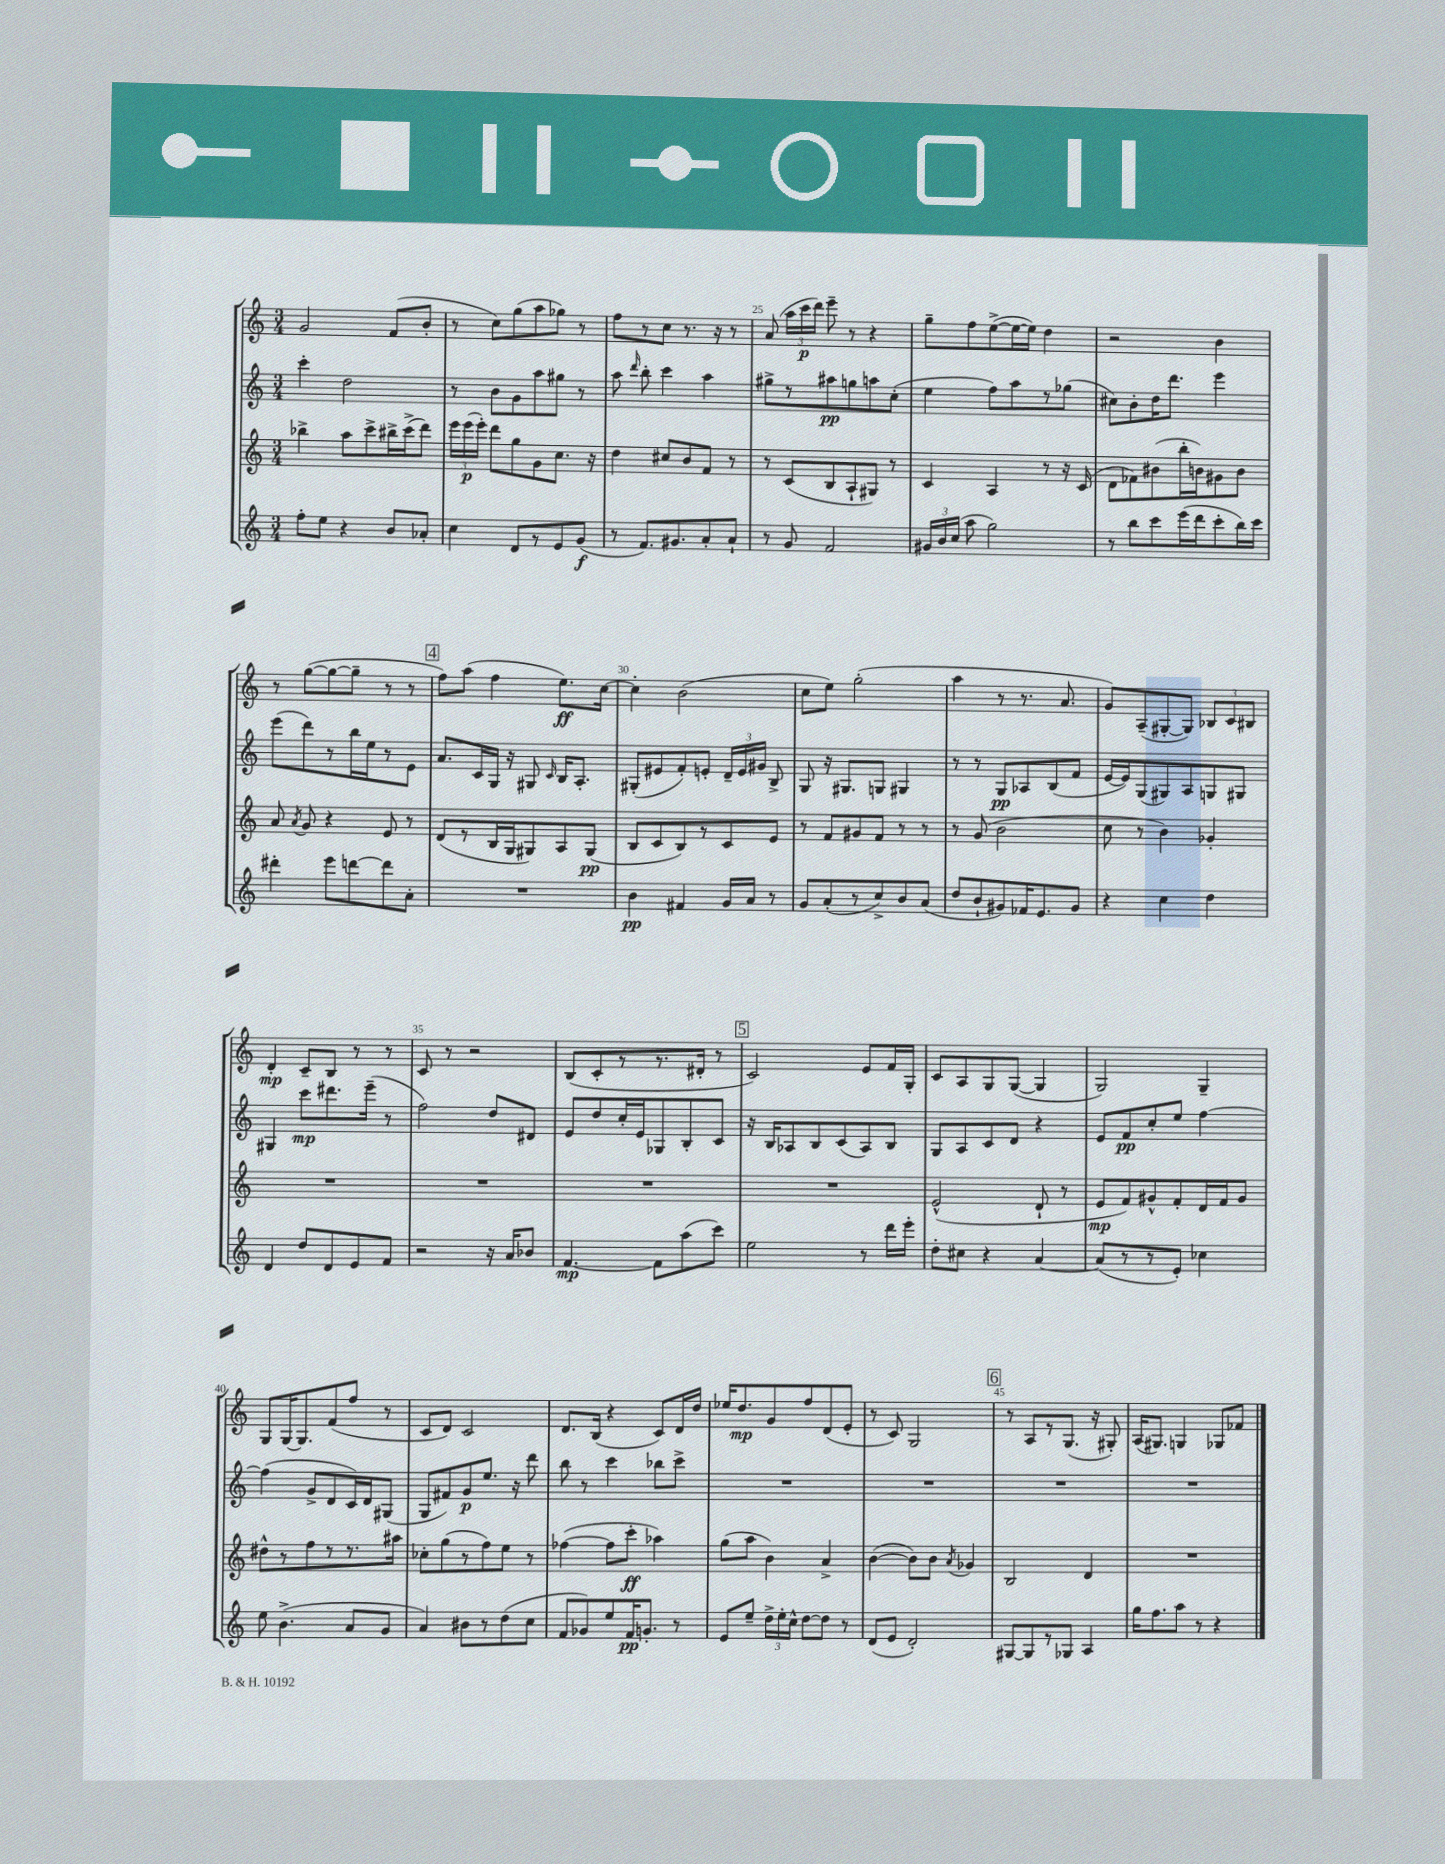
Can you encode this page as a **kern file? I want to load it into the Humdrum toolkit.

**kern	**dynam	**kern	**dynam	**kern	**dynam	**kern	**dynam
*part4	*part4	*part3	*part3	*part2	*part2	*part1	*part1
*staff4	*staff4	*staff3	*staff3	*staff2	*staff2	*staff1	*staff1
*clefG2	*	*clefG2	*	*clefG2	*	*clefG2	*
*k[]	*	*k[]	*	*k[]	*	*k[]	*
*M3/4	*	*M3/4	*	*M3/4	*	*M3/4	*
=22	=22	=22	=22	=22	=22	=22	=22
8ff'\L	.	4bb-X^\	.	4ccc'\	.	2g/	.
8ee\J	.	.	.	.	.	.	.
4r	.	8aa\L	.	2dd\	.	.	.
.	.	8ccc^\	.	.	.	.	.
8b/L	.	16bb#X^\L	.	.	.	(8f/L	.
.	.	(16ccc^\J	.	.	.	.	.
8a-X'/J	.	8ddd\J)	.	.	.	8b'/J	.
=23	=23	=23	=23	=23	=23	=23	=23
4cc\	.	24eee\LL	.	8r	.	8r	.
.	.	(24eee\	p	.	.	.	.
.	.	24eee'\JJ)	.	.	.	.	.
.	.	8ddd\L	.	8b\L	.	8cc\L)	.
8d/L	.	8gg\	.	8g\	.	(8gg\	.
8r	.	8g\	.	8aa\	.	8aa\	.
8e/	.	8.cc\J	.	8gg#X\J	.	8gg-X\J)	.
(8g/J	f	.	.	8r	.	8r	.
.	.	16r	.	.	.	.	.
=24	=24	=24	=24	=24	=24	=24	=24
8r	.	4dd\	.	8aa\	.	8ff\L	.
.	.	.	.	16qqddd/	.	.	.
8.f/L)	.	.	.	8bb'\	.	8r	.
.	.	8cc#X/L	.	4ccc\	.	8cc\J	.
8.g#X/	.	.	.	.	.	.	.
.	.	8b/	.	.	.	8.r	.
8a'/	.	8f/J	.	4aa\	.	.	.
.	.	.	.	.	.	16r	.
8a`/J	.	8r	.	.	.	8r	.
=25	=25	=25	=25	=25	=25	=25	=25
8r	.	8r	.	8gg#X^\L	.	(8a/	.
8g/	.	(8c/L	.	8r	.	24aa\LL	.
.	.	.	.	.	.	24ccc\	p
.	.	.	.	.	.	24ddd\JJ)	.
2f/	.	8B/	.	8aa#X\	pp	8eee~\	.
.	.	8A`/	.	8ggn\	.	8r	.
.	.	8G#X/J)	.	8aan\	.	4r	.
.	.	8r	.	(8cc'\J	.	.	.
=26	=26	=26	=26	=26	=26	=26	=26
24g#X/LL	.	4c/	.	4ee\	.	8gg~\L	.
24b/	.	.	.	.	.	.	.
(24cc/JJ	.	.	.	.	.	.	.
8aa\	.	.	.	.	.	8ff\	.
2gg\)	.	4A/	.	8ff\L)	.	([8ee^\	.
.	.	.	.	8aa\	.	16ee\L_	.
.	.	.	.	.	.	16ee\JJ])	.
.	.	8r	.	8r	.	4dd\	.
.	.	16r	.	(8gg-X\J	.	.	.
.	.	(16c/	.	.	.	.	.
=27	=27	=27	=27	=27	=27	=27	=27
8r	.	8d\L	.	8cc#X\L)	.	2r	.
8bb\L	.	8f-X\)	.	8b'\	.	.	.
8ccc\	.	(8b#X\	.	16dd\K	.	.	.
.	.	.	.	8.ddd\J	.	.	.
(16eee\L	.	16bb'\L	.	.	.	.	.
16ddd\J	.	16bn\J)	.	.	.	.	.
8ccc'\	.	8g#X\	.	4eee\	.	4b\	.
16bb\L)	.	8b\J	.	.	.	.	.
16ccc\JJ	.	.	.	.	.	.	.
!!LO:LB:g=z
=28	=28	=28	=28	=28	=28	=28	=28
4ddd#X'\	.	8a/	.	(8eee\L	.	8r	.
.	.	8qa/	.	.	.	.	.
.	.	8g/	.	8ddd\)	.	([8gg\L	.
8eee\L	.	4r	.	8r	.	8gg\_	.
[8dddn\	.	.	.	16bb\L	.	8gg~\J]	.
.	.	.	.	16ee\J	.	.	.
8ddd\]	.	8e/	.	8r	.	8r	.
8a'\J	.	8r	.	8e\J	.	8r	.
!!LO:REH:place=s1:t=4
=29	=29	=29	=29	=29	=29	=29	=29
2.r	.	(8d/L	.	8.a/L	.	8ff\L)	.
.	.	8r	.	.	.	(8aa\J	.
.	.	.	.	16c/L	.	.	.
.	.	16B/L	.	16G/JJ	.	4ff\	.
.	.	16G/J	.	16r	.	.	.
.	.	8G#X/)	.	8G#X/	.	.	.
.	.	.	.	16qqc/	.	.	.
.	.	8A/	.	16B/KL	.	8.ee\L)	ff
.	.	.	.	8.A'/J	.	.	.
.	.	(8G#/J	pp	.	.	.	.
.	.	.	.	.	.	[16cc\Jk	.
=30	=30	=30	=30	=30	=30	=30	=30
4b\	pp	8B/L	.	(8G#X'/L	.	4cc'\]	.
.	.	8c/	.	8e#X/	.	.	.
4f#X/	.	8B/)	.	8f'/)	.	(2b\	.
.	.	8r	.	8en'/J	.	.	.
16g/LL	.	8c/	.	24d~/LL	.	.	.
.	.	.	.	24e/	.	.	.
16a/JJ	.	.	.	.	.	.	.
.	.	.	.	24g#X/JJ	.	.	.
8r	.	8e/J	.	8B^/	.	.	.
=31	=31	=31	=31	=31	=31	=31	=31
8g/L	.	8r	.	8G/	.	8cc\L	.
(8a'/	.	8f/L	.	16r	.	8ee\J)	.
.	.	.	.	8.G#X/L	.	.	.
8r	.	8g#X/	.	.	.	(2gg'\	.
8cc^/)	.	8f/J	.	8Gn/J	.	.	.
8b/	.	8r	.	4G#X/	.	.	.
(8a/J	.	8r	.	.	.	.	.
=32	=32	=32	=32	=32	=32	=32	=32
8dd/L	.	8r	.	8r	.	4aa\	.
8b`/	.	(8g/	.	8r	.	.	.
8g#X/)	.	2b\	.	8G/L	pp	8r	.
16f-X/K	.	.	.	8A-X/	.	8.r	.
8.e/	.	.	.	.	.	.	.
.	.	.	.	(8B/	.	.	.
.	.	.	.	.	.	8.a/	.
8g#/J	.	.	.	8f/J	.	.	.
=33	=33	=33	=33	=33	=33	=33	=33
4r	.	8cc\	.	[16e/LL	.	8g/L)	.
.	.	.	.	16e/J])	.	.	.
.	.	8r	.	(8G/	.	(8A~/	.
4cc\	.	4b\)	.	8G#X/)	.	[8G#X'/	.
.	.	.	.	8A/	.	8G#/J])	.
4dd\	.	4g-X'/	.	8Gn/	.	12B-X/L	.
.	.	.	.	.	.	12c/	.
.	.	.	.	8G#X/J	.	.	.
.	.	.	.	.	.	12B#X/J	.
!!LO:LB:g=z
=34	=34	=34	=34	=34	=34	=34	=34
4d/	.	2.r	.	4G#X/	.	4d'/	mp
8dd/L	.	.	.	8ccc\L	mp	8c~/L	.
8d/	.	.	.	8.ddd#X\	.	8B/J	.
8e/	.	.	.	.	.	8r	.
.	.	.	.	(16eee~\Jk	.	.	.
8f/J	.	.	.	8r	.	8r	.
=35	=35	=35	=35	=35	=35	=35	=35
2r	.	2.r	.	2ff\)	.	8c/	.
.	.	.	.	.	.	8r	.
.	.	.	.	.	.	2r	.
16r	.	.	.	8dd/L	.	.	.
16a/KL	.	.	.	.	.	.	.
8b-X/J	.	.	.	8d#X/J	.	.	.
=36	=36	=36	=36	=36	=36	=36	=36
[4.f/	mp	2.r	.	8e/L	.	(8B/L	.
.	.	.	.	8dd/	.	8c'/	.
.	.	.	.	16cc'/L	.	8r	.
.	.	.	.	16e/J	.	.	.
8f\L]	.	.	.	8G-X/	.	8.r	.
(8aa\	.	.	.	8B'/	.	.	.
.	.	.	.	.	.	16d#X'/Jk	.
8ccc\J)	.	.	.	8c/J	.	8r	.
!!LO:REH:place=s1:t=5
=37	=37	=37	=37	=37	=37	=37	=37
2ee\	.	2.r	.	16r	.	2c/)	.
.	.	.	.	16B/KL	.	.	.
.	.	.	.	8A-X/	.	.	.
.	.	.	.	8B/	.	.	.
.	.	.	.	(8c/	.	.	.
8r	.	.	.	8A-/)	.	8e/L	.
16ddd\LL	.	.	.	8B/J	.	16f/L	.
16eee'\JJ	.	.	.	.	.	16G'/JJ	.
=38	=38	=38	=38	=38	=38	=38	=38
8dd'\L	.	(2e^^/	.	8G/L	.	8c/L	.
8cc#X\J	.	.	.	8A/	.	8A/	.
4r	.	.	.	8c/	.	8G/	.
.	.	.	.	8d/J	.	([8G/J	.
[4a/	.	8d`/	.	4r	.	4G/]	.
.	.	8r	.	.	.	.	.
=39	=39	=39	=39	=39	=39	=39	=39
(8a/L]	.	8e/L	mp	8e/L	.	2G/)	.
8r	.	8f/)	.	8f/	pp	.	.
8r	.	8g#X^^/	.	8cc'/	.	.	.
8e'/J)	.	8f'/	.	8ee/J	.	.	.
4cc-X\	.	16d/L	.	[4ff\	.	4G~/	.
.	.	16f/J	.	.	.	.	.
.	.	8g#/J	.	.	.	.	.
!!LO:LB:g=z
=40	=40	=40	=40	=40	=40	=40	=40
8ee\	.	8dd#X^^\L	.	(4ff\]	.	8G/L	.
(4.b^\	.	8r	.	.	.	[16G/K	.
.	.	.	.	.	.	8.G/]	.
.	.	8ff\	.	8g^/L	.	.	.
.	.	8r	.	8d/	.	(8f/	.
8a/L	.	8.r	.	16c/L)	.	8ff/J	.
.	.	.	.	16d/J	.	.	.
8g/J	.	.	.	(8G#X/J	.	8r	.
.	.	16aa#X\Jk	.	.	.	.	.
=41	=41	=41	=41	=41	=41	=41	=41
4a/)	.	8cc-X'\L	.	8G/L	.	8c/L	.
.	.	(8gg\	.	8f#X/)	.	8d/J)	.
8b#X\L	.	8r	.	8g/	p	2c/	.
8r	.	8ff\)	.	8.ee/J	.	.	.
(8dd\	.	8ee\J	.	.	.	.	.
.	.	.	.	16r	.	.	.
8cc\J	.	8r	.	8ddd\	.	.	.
=42	=42	=42	=42	=42	=42	=42	=42
8f/L	.	([4ff-X\	.	8bb\	.	8.d/L	.
8g-X/)	.	.	.	8r	.	.	.
.	.	.	.	.	.	(16B/Jk	.
8ee/	.	8ff-\L]	.	4ccc\	.	4r	.
16f/K	pp	8ccc'\J	ff	.	.	.	.
8.gn'/J	.	.	.	.	.	.	.
.	.	4aa-X\)	.	8bb-X\L	.	8c/L)	.
8r	.	.	.	8ccc^\J	.	16d/L	.
.	.	.	.	.	.	16dd/JJ	.
=43	=43	=43	=43	=43	=43	=43	=43
8e/L	.	(8gg\L	.	2.r	.	16ee-X/KL	.
.	.	.	.	.	.	8.dd/	mp
8ee~/J	.	8aa\J	.	.	.	.	.
24dd^\LL	.	4b\)	.	.	.	8g/	.
24ee'\	.	.	.	.	.	.	.
24cc^^\JJ	.	.	.	.	.	.	.
[8dd\L	.	.	.	.	.	8ff/	.
8dd\J]	.	4a^/	.	.	.	(8d/	.
8r	.	.	.	.	.	8e'/J	.
=44	=44	=44	=44	=44	=44	=44	=44
(8d/L	.	([4b\	.	2.r	.	8r	.
8e/J	.	.	.	.	.	8c/)	.
2d'/)	.	8b\L])	.	.	.	2G/	.
.	.	8b\J	.	.	.	.	.
.	.	8qa/	.	.	.	.	.
.	.	4g-X/	.	.	.	.	.
!!LO:REH:place=s1:t=6
=45	=45	=45	=45	=45	=45	=45	=45
[8G#X/L	.	2B/	.	2.r	.	8r	.
8G#/]	.	.	.	.	.	8A/L	.
8r	.	.	.	.	.	8r	.
8G-X/J	.	.	.	.	.	(8.G/J	.
4A/	.	4d/	.	.	.	.	.
.	.	.	.	.	.	16r	.
.	.	.	.	.	.	8G#X'/)	.
=46	=46	=46	=46	=46	=46	=46	=46
16gg\KL	.	2.r	.	2.r	.	(16A/KL	.
8.ff\	.	.	.	.	.	8.G#X/J)	.
8aa\J	.	.	.	.	.	4Gn/	.
8r	.	.	.	.	.	.	.
4r	.	.	.	.	.	8G-X/L	.
.	.	.	.	.	.	8f-X/J	.
==	==	==	==	==	==	==	==
*-	*-	*-	*-	*-	*-	*-	*-
